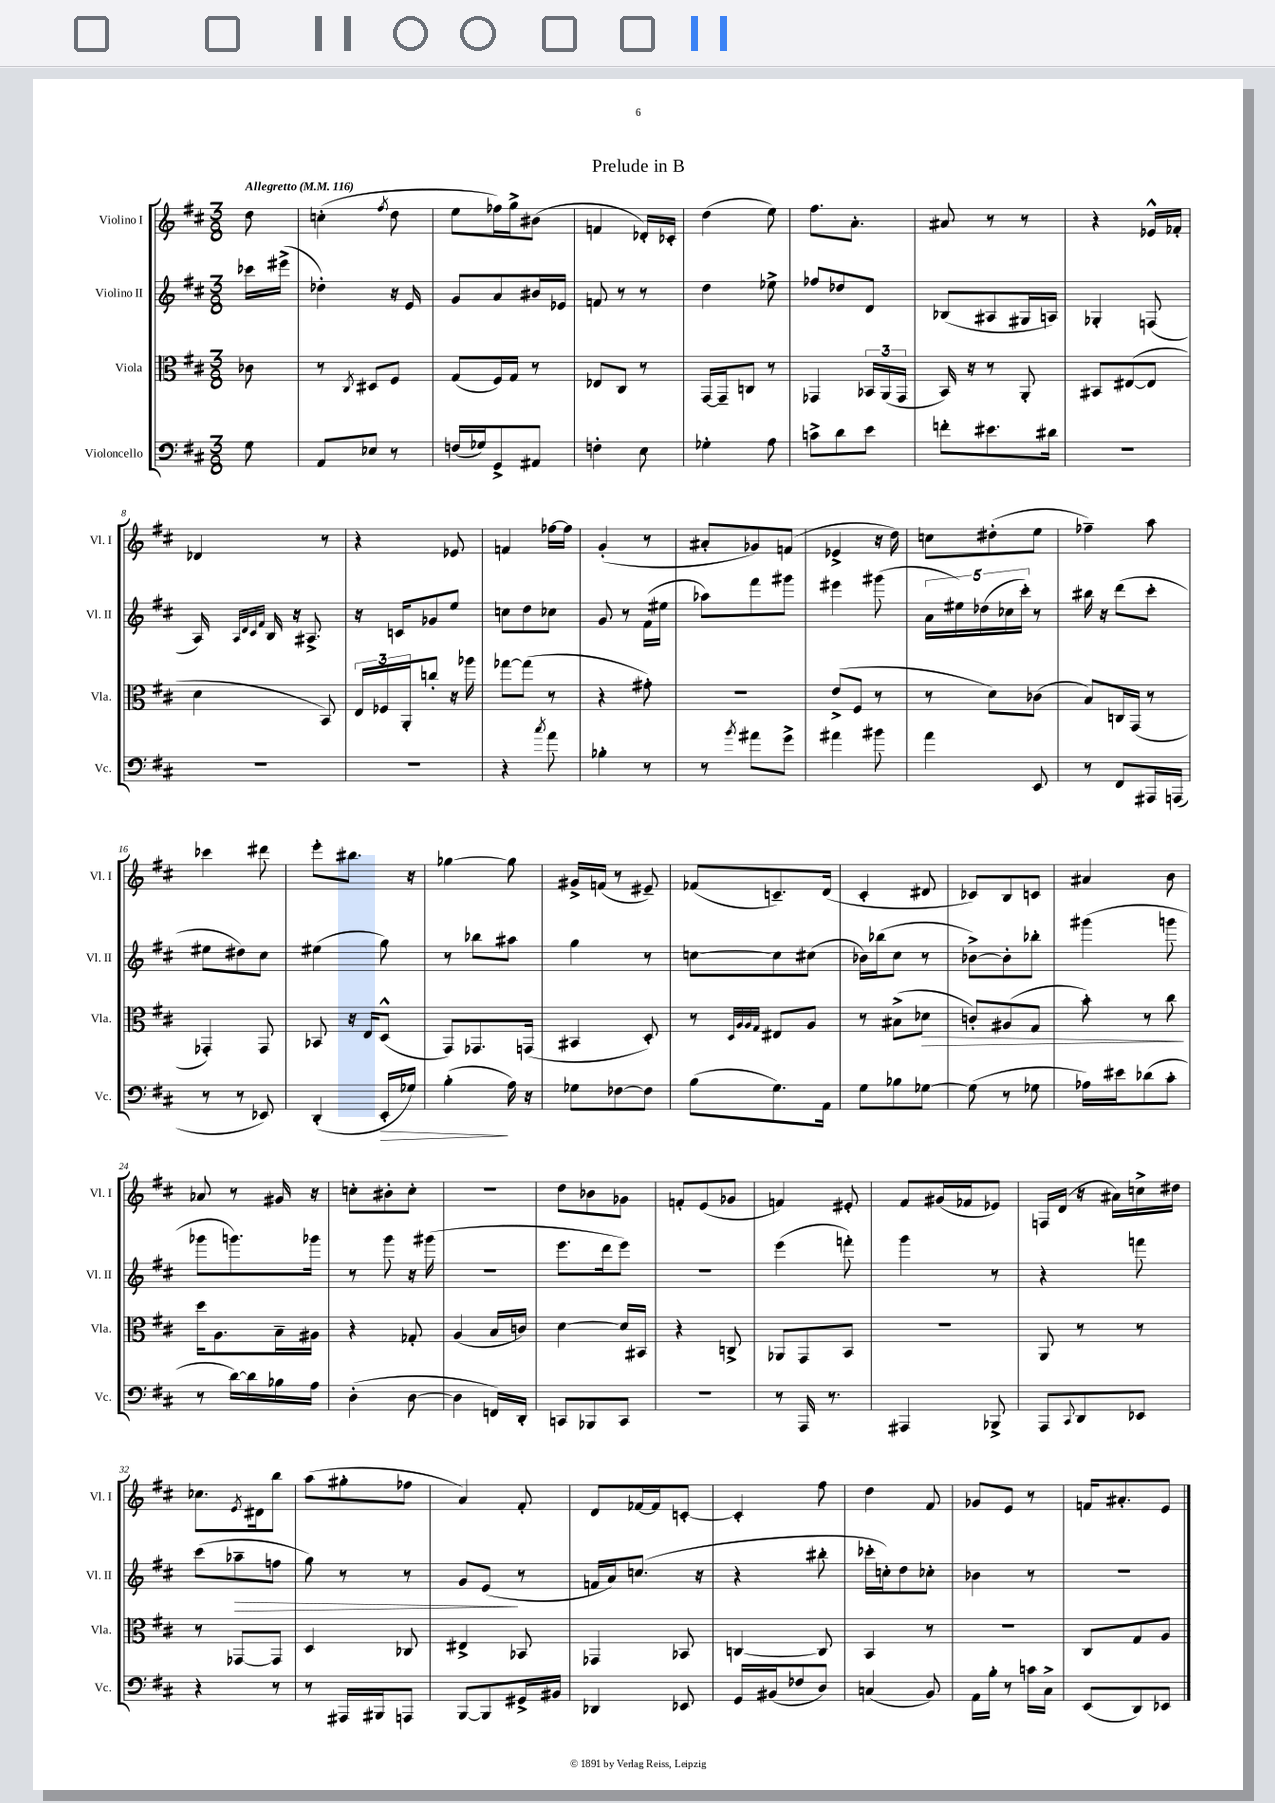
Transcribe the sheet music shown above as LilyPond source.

\header { title = "Prelude in B" }
<<
\new StaffGroup <<
\new Staff = "s0" \with { instrumentName = "Violino I" shortInstrumentName = "Vl. I" } {
    \clef treble \key d \major \numericTimeSignature \time 3/8 \partial 8 \tempo "Allegretto" 4 = 116
    d''8 |
    c''4-.( \acciaccatura { fis''8 } d''8 |
    e''8 fes''16) g''16-> bis'8( |
    f'4 des'16-.) ces'16-. |
    d''4( e''8) |
    fis''8. a'8.-. |
    ais'8 r8 r8 |
    r4 ees'16-^ fes'16-. |
    des'4 r8 |
    r4 ees'8 |
    f'4 fes''16~ fes''16 |
    g'4-.( r8 |
    ais'8-. ges'8) f'8( |
    ees'4-> r16 d''16) |
    c''8 dis''8-.( e''8 |
    fes''4--) a''8 |
    ces'''4 dis'''8 |
    e'''8-. bis''8. r16 |
    ges''4~ ges''8 |
    gis'16-> f'16( r8 eis'8--) |
    fes'8( c'8.--) d'16( |
    cis'4-. dis'8 |
    ces'8) b8 c'8 |
    ais'4 b'8 |
    aes'8 r8 gis'16 r16 |
    c''8-. bis'8-. c''8-. |
    R4. |
    d''8 bes'8 ges'8 |
    f'8-. e'8( ges'8 |
    f'4) eis'8-. |
    fis'8 gis'16( fes'16 ees'8) |
    f16 d'16( r16 ais'16) c''16-> dis''16 |
    ces''8. \acciaccatura { e'8 } dis'16 b''8 |
    a''8( gis''8-. fes''8 |
    a'4) fis'8-. |
    d'8 fes'16~ fes'16 c'8~-. |
    c'4-. fis''8 |
    d''4 fis'8 |
    ges'8 e'8 r8 |
    f'16 ais'8.-. e'8 \bar "|." |
}
\new Staff = "s1" \with { instrumentName = "Violino II" shortInstrumentName = "Vl. II" } {
    \clef treble \key d \major \numericTimeSignature \time 3/8 \partial 8
    ces'''16 eis'''16->( |
    des''4-.) r16 e'16 |
    g'8 a'8 bis'16 ees'16 |
    f'8 r8 r8 |
    d''4 ees''8-> |
    fes''8 des''8 d'8 |
    bes8( ais8 gis16 a16) |
    ges4-. f8( |
    a16) \grace { a32 d'32 cis'32 fis'32 } b16 r16 ais8.-> |
    r16 c'16 ges'8 e''8 |
    c''8 d''8 ces''8 |
    g'8 r8 fis'16( eis''16 |
    aes''8) fis'''8 gis'''8 |
    eis'''4 gis'''8( |
    \tuplet 5/4 { a'16 eis''16) des''16( ces''16 cis'''16-.) } r8 |
    bis''16 r16 d'''8( cis'''8-. |
    eis''8 dis''8) cis''8 |
    eis''4( g''8) |
    r8 bes''8 ais''8 |
    g''4 r8 |
    c''8~ c''8 cis''8( |
    bes'16) bes''16( cis''8 r8 |
    bes'8~->) bes'8-. bes''8-. |
    gis'''4( g'''8 |
    ges'''8 g'''8.) ges'''16 |
    r8 g'''8 r16 gis'''16( |
    R4. |
    e'''8. d'''16 e'''8) |
    R4. |
    e'''4( f'''8-.) |
    g'''4 r8 |
    r4 f'''8 |
    cis'''8( aes''8--\> f''8 |
    g''8) r8 r8 |
    g'8 e'8\!( r8 |
    f'16 a'16) c''8.( r16 |
    r4 bis''8-. |
    ces'''16-. c''16-.) d''8 ces''8-. |
    bes'4 r8 |
    R4. \bar "|." |
}
\new Staff = "s2" \with { instrumentName = "Viola" shortInstrumentName = "Vla." } {
    \clef alto \key d \major \numericTimeSignature \time 3/8 \partial 8
    ces'8 |
    r8 \acciaccatura { cis8 } dis8 fis8 |
    g8( fis16) g16 r8 |
    ees8 cis8 r8 |
    g,16~ g,16-- c8 r8 |
    ges,4 \tuplet 3/2 { bes,16 a,16( ges,16 } |
    b,16) r16 r8 a,8-. |
    bis,8 eis8~( eis8 |
    d'4 b,8) |
    \tuplet 3/2 { e16 fes16 a,16-. } c''8-. r16 aes''16 |
    ges''8~ ges''8( r8 |
    r4 gis'8-.) |
    R4. |
    e'8->( fis8 r8 |
    r8 d'8) ces'8( |
    b8) c16 g,16( r8 |
    ges,4-.) ges,8 |
    bes,8 r16 e16 d8-^( |
    g,8) ges,8. g,16( |
    bis,4 d8-.) |
    r8 \grace { d32 a32 a32 g32 } eis8 a8 |
    r8 bis8->( des'8\> |
    c'8-.) ais8( g8 |
    b'8-.) r8 cis''8\! |
    d''16 a8. b16-- ais16 |
    r4 ges8-. |
    a4( b16 c'16) |
    d'4~ d'16 bis,16 |
    r4 c8-> |
    aes,8 g,8 b,8 |
    R4. |
    a,8 r8 r8 |
    r8 ges,8~ ges,8 |
    d4 ces8 |
    eis4-> bes,8 |
    ges,4 bes,8 |
    c4~ c8 |
    b,4 r8 |
    R4. |
    cis8 g8 a8 \bar "|." |
}
\new Staff = "s3" \with { instrumentName = "Violoncello" shortInstrumentName = "Vc." } {
    \clef bass \key d \major \numericTimeSignature \time 3/8 \partial 8
    g8 |
    a,8 ees8 r8 |
    f16( ges16) g,8-> ais,8 |
    f4-. e8 |
    ges4-. a8 |
    c'8-> d'8 e'8 |
    f'8-. eis'8. dis'16 |
    R4. |
    R4. |
    R4. |
    r4 \acciaccatura { cis''8 } a'8 |
    bes4-. r8 |
    r8 \acciaccatura { b'8 } ais'8 g'8-> |
    ais'4 bis'8 |
    a'4 e,8 |
    r8 fis,8 ais,,16 a,,16( |
    r8 r8 ees,8) |
    d,4-.( e,16-.\> ges16) |
    b4-.\!( a16) r16 |
    ges8 fes8~ fes8 |
    b8( g8.) a,16 |
    g8 bes8 ges8~ |
    ges8( r8 ges8 |
    aes16) eis'16 des'8( cis'8-. |
    r8 d'16~) d'16 bes16 a16 |
    d4-.( d8~ |
    d4 f,16) d,16-. |
    c,8 bes,,8 c,8 |
    R4. |
    r8 a,,16 r8. |
    ais,,4 bes,,8-> |
    a,,8 \appoggiatura { cis,8 } d,8 ees,8 |
    r4 r8 |
    r8 ais,,16 bis,,16 a,,8 |
    b,,8~ b,,8 gis,16-> bis,16 |
    des,4 ees,8 |
    g,16 bis,16( fes8 d8) |
    c4( b,8) |
    a,16 b16-. r8 c'16 cis16-> |
    e,8( d,8) ees,8 \bar "|." |
}
>>
>>
